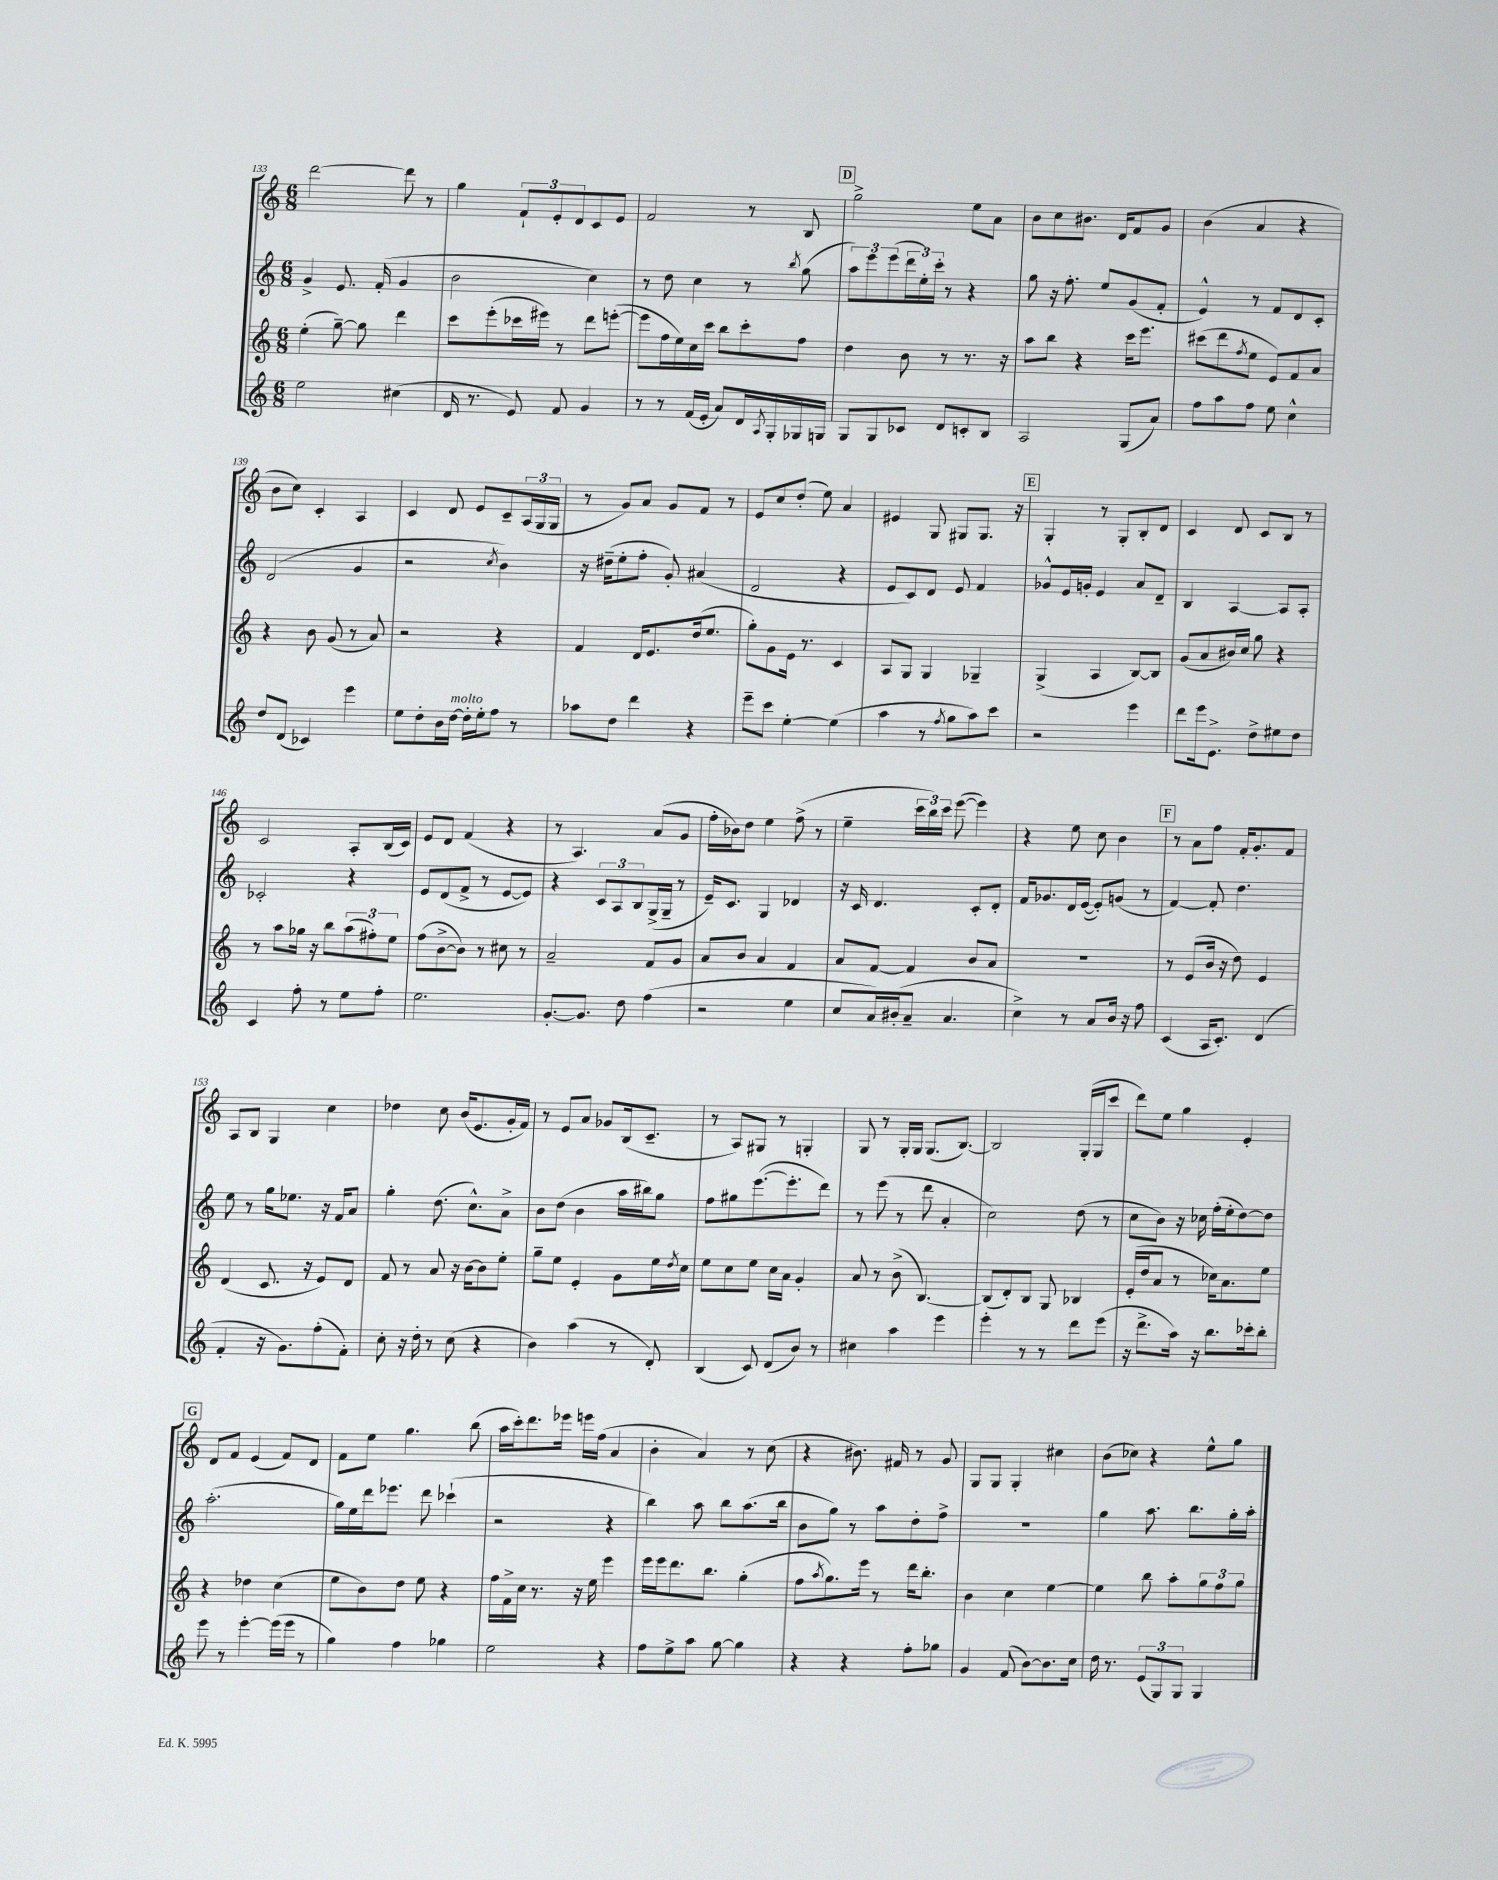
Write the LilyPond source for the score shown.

<<
\new StaffGroup <<
\new Staff = "s0" {
    \clef treble \key c \major \numericTimeSignature \time 6/8
    d'''2~ d'''8 r8 |
    g''4 \tuplet 3/2 { f'8-! e'8-. d'8 } c'8 e'8 |
    f'2 r8 b8 |
    \mark \markup { \box "D" } g''2-> e''8 a'8 |
    b'8 c''8 bis'8. d'16 f'8 g'8 |
    b'4( a'4 r4 |
    b'8 c''8) c'4-. a4 |
    c'4 d'8 e'8 c'8-- \tuplet 3/2 { a16( g16 g16 } |
    r8 g'8) a'8 g'8 f'8 r8 |
    e'8 c''8 d''8-.( e''8) a'4 |
    eis'4 g8 gis8 gis8. r16 |
    \mark \markup { \box "E" } g4-. r8 g8-. b8-. d'8 |
    c'4 d'8 c'8 b8 r8 |
    c'2 a8-. b16( c'16) |
    e'8 d'8 f'4( r4 |
    r8 a4.) a'8( g'8 |
    f''16-. bes'16) d''8 e''4 f''8->( r8 |
    e''4-- \tuplet 3/2 { c'''16 b''16) c'''16 } e'''8~( e'''4) |
    r4 e''8 c''8 b'4 |
    \mark \markup { \box "F" } r8 a'8 f''8 f'16-. g'8.-. f'8 |
    a8 b8 g4 c''4 |
    des''4 c''8 b'16( e'8. g'16-. f'16) |
    r8 e'8 a'8 ges'8 b16( c'8.-- |
    r8 a8) gis8 r8 g4-. |
    g8 r8 g16-. g16 g8.( b8.~) |
    b2 g16-.( g16 c'''8 |
    d'''8) e''8 g''4 e'4-. |
    \mark \markup { \box "G" } d'8 f'8 e'4( f'8) d'8 |
    f'8 e''8 g''4. b''8( |
    a''16 c'''16-.) d'''8. ees'''16 e'''16 f''16( a'4 |
    b'4-. a'4) r8 c''8( |
    r4 bis'8.) fis'16 r8 g'8 |
    g8 g8 g4-. cis''4 |
    b'8( ces''8) r4 e''8-^ g''8 \bar "|." |
}
\new Staff = "s1" {
    \clef treble \key c \major \numericTimeSignature \time 6/8
    g'4-> e'8. f'16-.( g'4 |
    b'2 c''4) |
    r8 d''8 c''4 r8 \acciaccatura { b''8 } g''8( |
    \mark \markup { \box "D" } \tuplet 3/2 { a''8) e'''8 e'''8( } \tuplet 3/2 { d'''16 e''16-.) c'''16-. } r8 r4 |
    g''8 r16 f''8.-. e''8 g'8( f'8-. |
    e'4-^) r8 f'8 d'8 c'8-. |
    d'2( g'4 |
    r2 \acciaccatura { c''8 } b'4) |
    r16 dis''16--( e''8-. f''8-. g'8-.) ais'4( |
    d'2 r4 |
    e'8 c'8) d'8 e'8 f'4 |
    \mark \markup { \box "E" } ges'8-^ e'16 g'16-. e'4 a'8 d'8-- |
    b4 a4~ a8 a8-. |
    ces'2-. r4 |
    e'8 d'8( f'8-> r8 e'8~ e'8) |
    r4 \tuplet 3/2 { c'8 a8 b8 } g16->( g16-- r8 |
    e'16--) c'8. g4 des'4 |
    r16 c'16 d'4. c'8-. d'8-. |
    f'16 ges'8. d'16 e'16~( e'8-.) g'8( r8 |
    \mark \markup { \box "F" } f'4~) f'8-. d''4. |
    e''8 r8 g''16 ees''8. r16 f'16 a'8 |
    g''4-. d''8.( c''8.-^) a'8-> |
    b'8 d''8( b'4 a''16 bis''16) g''8 |
    f''8 gis''8 e'''8.~( e'''8.-. d'''8) |
    r8 e'''8( r8 d'''8 a'4-. |
    c''2) d''8( r8 |
    c''8 b'8) r16 ces''16 f''16-.( e''16-. d''8~) d''8 |
    \mark \markup { \box "G" } a''2.-.( |
    g''16) e''16 d'''16 ees'''8. d'''8 ces'''4-!( |
    r2 r4 |
    b''4) a''8 b''8 a''8.( b''16 |
    b'8 g''8) r8 a''8 d''8-. f''8-> |
    R2. |
    g''4 a''8. b''8. g''16-. a''16-. \bar "|." |
}
\new Staff = "s2" {
    \clef treble \key c \major \numericTimeSignature \time 6/8
    e''4-.( g''8~--) g''8 d'''4 |
    c'''8 e'''8-.( ces'''16 eis'''16) r8 d'''8 e'''8~-.( |
    e'''8 f''16 e''16) c''16 c'''16 b''8 c'''8-. f''8 |
    \mark \markup { \box "D" } d''4 b'8 r8 r8. r16 |
    a''8 b''8 r4 c'''16 e'''8. |
    cis'''8( d'''8 \acciaccatura { f''8 } e''8 e'8) f'8 a'8 |
    r4 b'8 g'8( r8 a'8) |
    r2 r4 |
    f'4 d'16 e'8. d''16( e''8. |
    g''8-.) g'8 e'16 r8. c'4 |
    a8 g8 g4 ges4-- |
    \mark \markup { \box "E" } g4->( a4 b8~) b8 |
    g'8( a'8 bis'16) c''16 g''8 r4 |
    r8 a''8 ges''16 r16 b''8 \tuplet 3/2 { a''8( fis''8-.) e''8 } |
    f''8( b'8~-> b'8) r8 cis''8 r8 |
    a'2-- f'8 g'8 |
    a'8 b'8 a'4 f'4 |
    a'8 f'8~ f'4 b'8 a'8 |
    R2. |
    \mark \markup { \box "F" } r8 e'8( b'16 r16 d''8) e'4 |
    d'4( c'8. r16 e'8) d'8 |
    f'8 r8 a'8 r16 b'16~ b'8 e''8-. |
    g''8-- e''8 e'4-. g'8 e''16 \acciaccatura { d''8 } c''16 |
    e''8 c''8 e''8 c''16 a'16 g'4-. |
    a'8 r8 b'8->( b4.~) |
    b8( d'8-.) b8 g8 bes4 |
    e'16-.( d''16 a'8 r8 ces''16) a'8. e''8 |
    \mark \markup { \box "G" } r4 des''4 c''4( |
    e''8 b'8) d''8 e''8 r4 |
    f''16 f'16-> c''16 r8. r16 e''16 e'''4 |
    e'''16 e'''16 d'''8. b''8. g''4-.( |
    f''8 \acciaccatura { a''8 } g''8.) e'''16 r8 d'''16 b''8.-. |
    b'4 c''4 e''4~ |
    e''4 b''8 a''8-. \tuplet 3/2 { g''8 f''8 g''8 } \bar "|." |
}
\new Staff = "s3" {
    \clef treble \key c \major \numericTimeSignature \time 6/8
    e''2 cis''4( |
    d'16 r8. e'8) f'8 g'4 |
    r8 r8 f'16( e'16-. a'8) d'16 \acciaccatura { a8 } g16-. ges16 g16 |
    \mark \markup { \box "D" } g8 g8 ces'8 d'8 c'8-. b8 |
    a2 g8( a'8) |
    f''8 a''8 f''8 e''8 c''4-^ |
    d''8 d'8( ces'4) e'''4 |
    e''8 d''8-. b'16 d''16~^\markup { \italic "molto" } d''16-. e''16-. f''8 r8 |
    aes''8 d''8 d'''4 r4 |
    e'''8-- c'''8 e''4~-. e''4( |
    a''4 r8 \acciaccatura { f''8 } g''8 a''8) c'''8 |
    \mark \markup { \box "E" } r2 e'''4 |
    d'''8 e'''16 e'8.-> d''8-> eis''8 d''8 |
    c'4 f''8-. r8 e''8 f''8-. |
    e''2. |
    g'8.~-. g'8. d''8 f''4( |
    r2 e''4 |
    c''8 a'16) bis'16-.( a'8-- a'4. |
    c''4->) r8 a'8 b'16 r16 f''8 |
    \mark \markup { \box "F" } c'4( a16 c'8.-.) d'4( |
    f'4-. r16 g'8.) f''8-.( f'8-.) |
    c''8-. r16 d''16-. r8 c''8( r4 |
    b'4) a''4( r8 d'8-.) |
    b4( c'8) d'8( b'8) r8 |
    cis''4 a''4 e'''4 |
    e'''4-. r8 r8 d'''8 e'''8( |
    r16 d'''8.-> a''16) r16 b''8. ces'''16-. b''8-. |
    \mark \markup { \box "G" } e'''8 r8 e'''4~-. e'''16( e'''16 r8 |
    g''4) f''4 ges''4 |
    e''2 r4 |
    f''8 e''8-> a''8 g''8~ g''4 |
    r4 r4 f''8-. ges''8 |
    g'4 f'8( b'8~) b'8. c''16 |
    d''16 r8. \tuplet 3/2 { e'8( g8) g8 } g4 \bar "|." |
}
>>
>>
\layout { \context { \Score currentBarNumber = #133 } }
